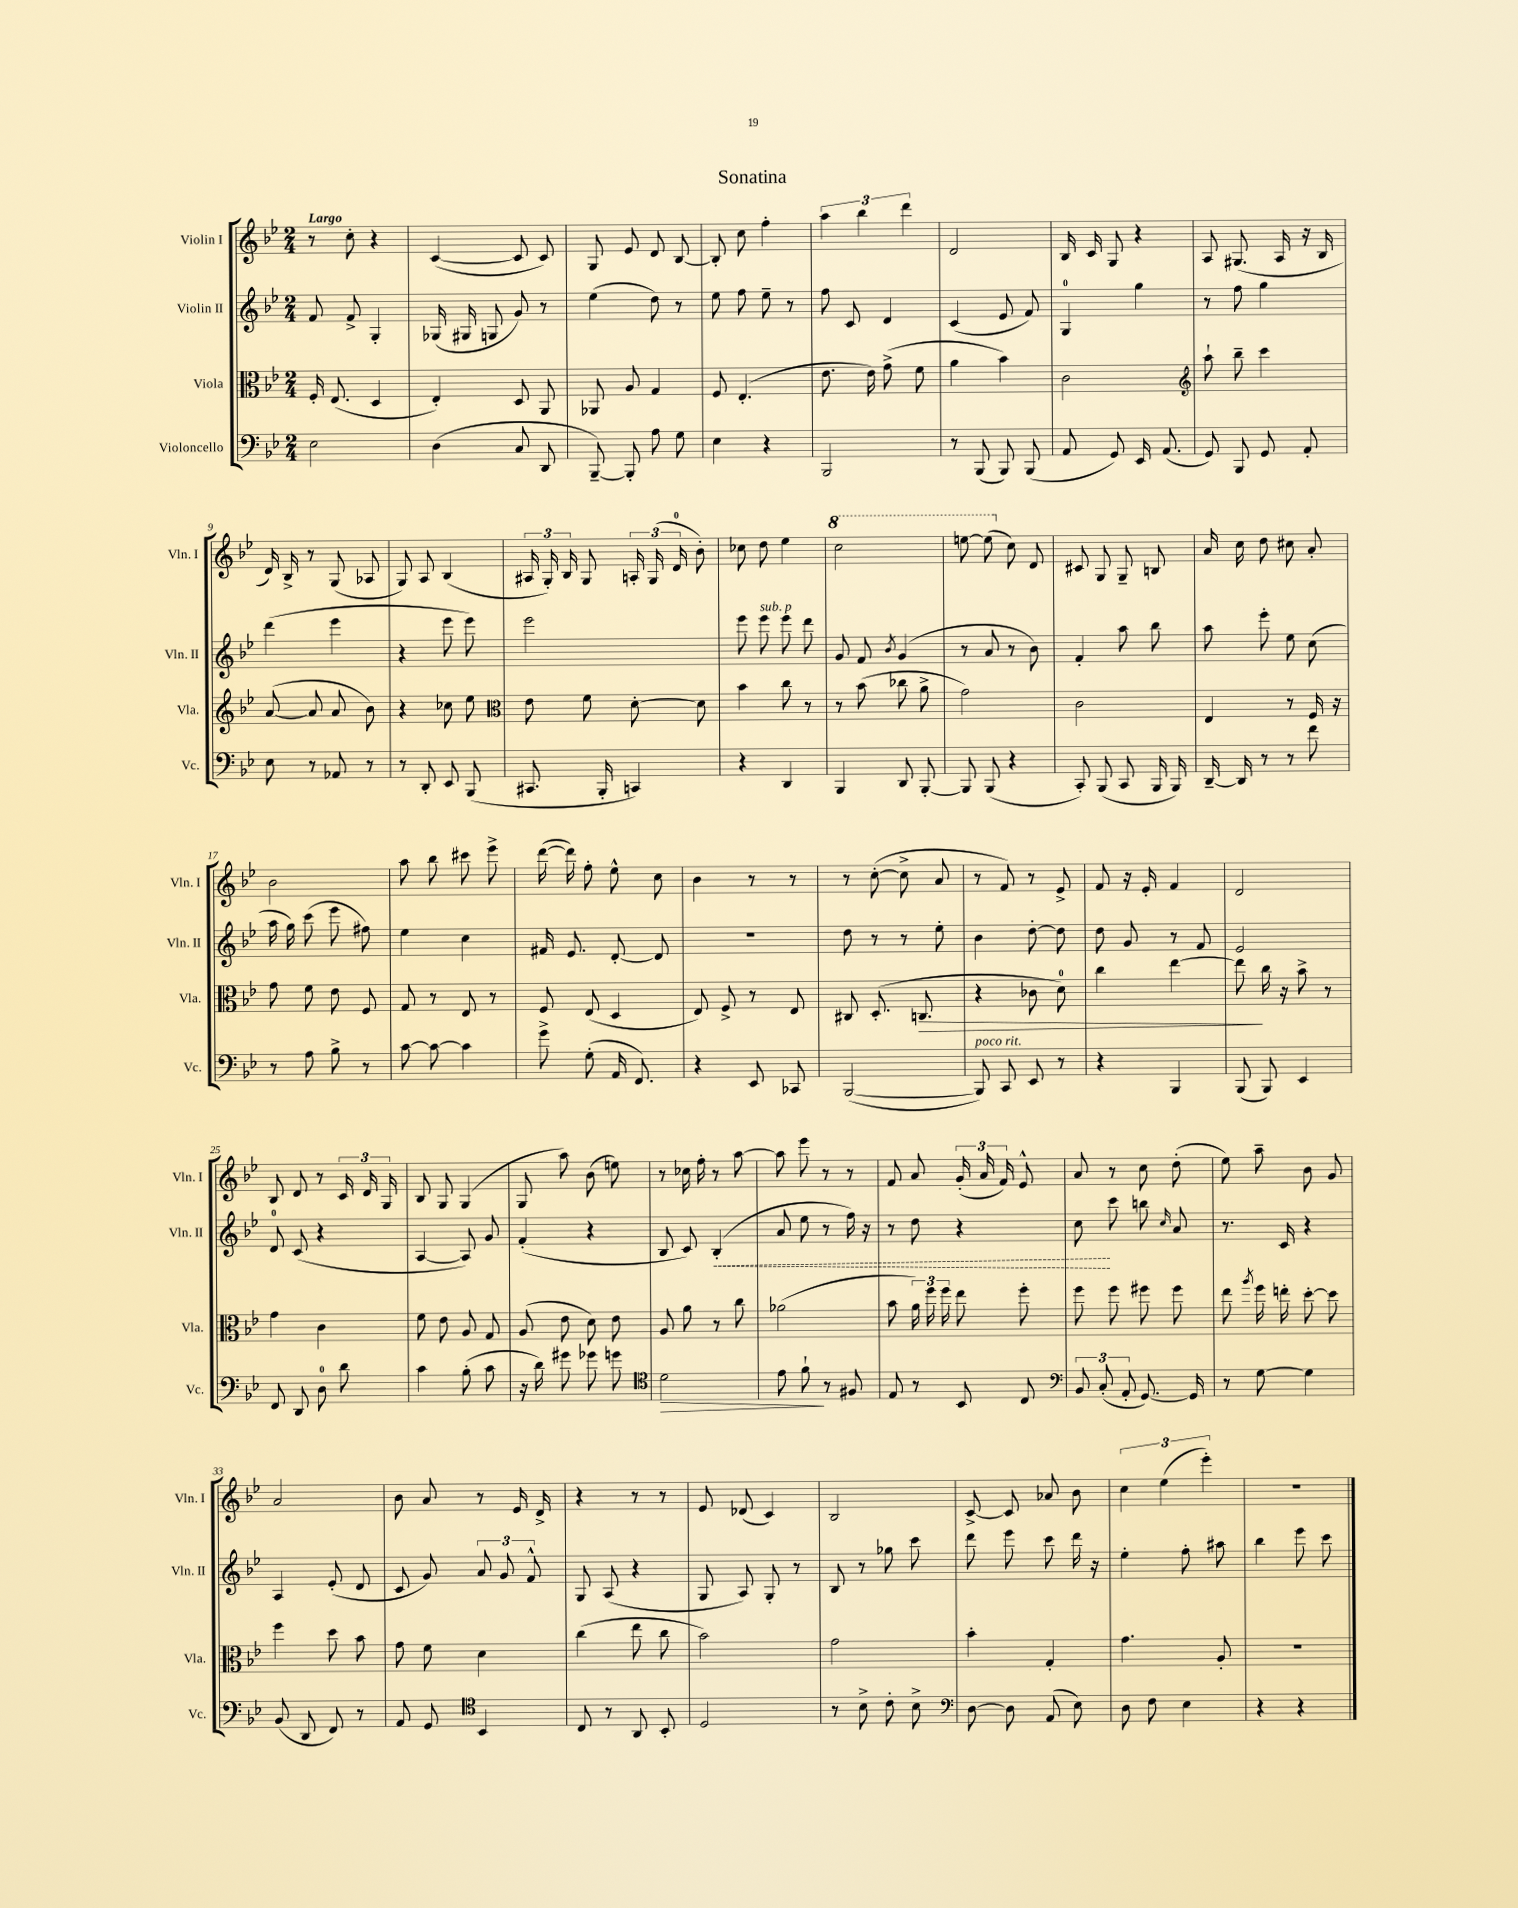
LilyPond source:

\header { title = "Sonatina" }
<<
\new StaffGroup <<
\new Staff = "s0" \with { instrumentName = "Violin I" shortInstrumentName = "Vln. I" } {
    \clef treble \key bes \major \numericTimeSignature \time 2/4 \tempo "Largo"
    \autoBeamOff r8 c''8-. r4 |
    c'4~( c'8 c'8) |
    g8 ees'8 d'8 bes8~ |
    bes8-. c''8 f''4-. |
    \tuplet 3/2 { a''4 bes''4 d'''4 } |
    d'2 |
    bes16 c'16 g8 r4 |
    a8 gis8.( a16 r16 bes16 |
    d'16) bes16-> r8 g8( aes8 |
    g8) a8 bes4( |
    \tuplet 3/2 { ais16 g16-.) bes16 } g8 \tuplet 3/2 { a16-. g16( d'16-0 } bes'8-.) |
    ces''8 d''8 ees''4 |
    \ottava #1 c'''2 |
    e'''8~ e'''8( \ottava #0 c''8) d'8 |
    cis'8 g8 g8-- b8 |
    a'16 c''16 d''8 cis''8 a'8-. |
    bes'2 |
    a''8 bes''8 cis'''8 ees'''8-> |
    d'''16~( d'''16) f''8-. ees''8-^ c''8 |
    bes'4 r8 r8 |
    r8 c''8~-.( c''8-> a'8 |
    r8 f'8) r8 ees'8-> |
    f'8 r16 ees'16-. f'4 |
    d'2 |
    bes8 d'8 r8 \tuplet 3/2 { c'16 d'16 g16 } |
    bes8 g8 g4( |
    g8 a''8) bes'8( e''8) |
    r8 ces''16 f''16-. r8 a''8~ |
    a''8 ees'''8 r8 r8 |
    f'8 a'8 \tuplet 3/2 { g'16-.( a'16 f'16) } ees'8-^ |
    a'8 r8 c''8 d''8-.( |
    ees''8) a''8-- bes'8 g'8 |
    a'2 |
    bes'8 a'8 r8 ees'16 d'16-> |
    r4 r8 r8 |
    ees'8 des'8( c'4) |
    bes2 |
    c'8~-> c'8 aes'8 bes'8 |
    \tuplet 3/2 { c''4 ees''4( ees'''4-.) } |
    r2 \bar "|." |
}
\new Staff = "s1" \with { instrumentName = "Violin II" shortInstrumentName = "Vln. II" } {
    \clef treble \key bes \major \numericTimeSignature \time 2/4
    \autoBeamOff f'8 f'8-> g4-. |
    ges16( gis16 g8 g'8) r8 |
    ees''4( d''8) r8 |
    ees''8 f''8 ees''8-- r8 |
    f''8 c'8 d'4 |
    c'4( ees'8 f'8) |
    g4-0 g''4 |
    r8 f''8 g''4 |
    d'''4( ees'''4 |
    r4 ees'''8 ees'''8) |
    ees'''2 |
    ees'''8 ees'''8^\markup { \italic "sub. p" } ees'''8 d'''8 |
    g'8 f'8 \acciaccatura { bes'8 } g'4( |
    r8 a'8 r8 bes'8) |
    f'4-. a''8 bes''8 |
    a''8 ees'''8-. ees''8 c''8( |
    a''16 g''16) c'''8( ees'''8 fis''8) |
    ees''4 c''4 |
    fis'16 ees'8. d'8~-. d'8 |
    r2 |
    d''8 r8 r8 ees''8-. |
    bes'4 d''8~-. d''8 |
    d''8 g'8 r8 f'8 |
    ees'2 |
    d'8-0 c'8( r4 |
    a4~ a8) g'8 |
    f'4-.( r4 |
    bes8 c'8) \once \override Hairpin.style = #'dashed-line bes4-.\<( |
    a'8 ees''8 r8 f''16) r16 |
    r8 d''8 r4 |
    c''8\! c'''8 b''8 \grace { c''16 } a'8 |
    r8. c'16 r4 |
    a4 ees'8-.( d'8 |
    c'8 g'8) \tuplet 3/2 { a'8 g'8 f'8-^ } |
    g8 a8( r4 |
    g8 a8) g8-. r8 |
    bes8 r8 ges''8 c'''8 |
    d'''8 ees'''8 c'''8 d'''16 r16 |
    ees''4-. f''8-. ais''8 |
    bes''4 ees'''8 c'''8 \bar "|." |
}
\new Staff = "s2" \with { instrumentName = "Viola" shortInstrumentName = "Vla." } {
    \clef alto \key bes \major \numericTimeSignature \time 2/4
    \autoBeamOff f16-. ees8.( d4 |
    ees4-.) d8 a,8 |
    aes,8 a8 g4 |
    f8 ees4.-.( |
    ees'8. ees'16) g'8->( f'8 |
    a'4 bes'4) |
    c'2 |
    \clef treble a''8-! bes''8-- c'''4 |
    a'8~( a'8 a'8 bes'8) |
    r4 ces''8 ees''8 |
    \clef alto ees'8 f'8 d'8~-. d'8 |
    bes'4 c''8 r8 |
    r8 bes'8( ces''8 a'8-> |
    g'2) |
    c'2 |
    ees4 r8 f16 r16 |
    g'8 f'8 ees'8 f8 |
    g8 r8 ees8 r8 |
    f8 ees8( d4 |
    ees8) f8-> r8 ees8 |
    cis8 d8.-.( c8.\> |
    r4 ces'8 d'8-0) |
    c''4 ees''4~ |
    ees''8\! c''16 r16 bes'8-> r8 |
    g'4 c'4 |
    f'8 ees'8 a8 g8 |
    a8( ees'8 d'8) ees'8 |
    a8 a'8 r8 c''8 |
    aes'2( |
    bes'8 \tuplet 3/2 { a'16) f''16 f''16 } ees''8 f''8-. |
    f''8 f''8 fis''8 fis''8 |
    ees''8 \acciaccatura { a''8 } f''16 e''16-. d''8~-. d''8 |
    f''4 d''8 bes'8 |
    g'8 f'8 d'4 |
    c''4( ees''8 c''8 |
    bes'2) |
    g'2 |
    bes'4-. g4-. |
    g'4. a8-. |
    R2 \bar "|." |
}
\new Staff = "s3" \with { instrumentName = "Violoncello" shortInstrumentName = "Vc." } {
    \clef bass \key bes \major \numericTimeSignature \time 2/4
    \autoBeamOff ees2 |
    d4( c8 d,8 |
    bes,,8~--) bes,,8-. a8 g8 |
    ees4 r4 |
    bes,,2 |
    r8 bes,,8( bes,,8) bes,,8( |
    a,8 g,8) ees,16 a,8.( |
    g,8) bes,,8 g,8 a,8-. |
    ees8 r8 aes,8 r8 |
    r8 d,8-. ees,8 bes,,8( |
    cis,8. bes,,16-. c,4) |
    r4 d,4 |
    bes,,4 d,8 bes,,8~-. |
    bes,,8 bes,,8( r4 |
    c,8-.) bes,,8( c,8 bes,,16 bes,,16) |
    d,16~-- d,16 r8 r8 f'8 |
    r8 a8 bes8-> r8 |
    c'8~ c'8~ c'4 |
    g'8-> g8-.( a,16 f,8.) |
    r4 ees,8 ces,8 |
    bes,,2~( |
    bes,,8^\markup { \italic "poco rit." }) c,8 ees,8 r8 |
    r4 bes,,4 |
    bes,,8( bes,,8) ees,4 |
    f,8 d,8 d8-0 d'8 |
    c'4 bes8-.( c'8 |
    r16 d'16) gis'8 ges'8 g'8 |
    \clef tenor d'2\> |
    ees'8 f'8-!\! r8 fis8 |
    ees8 r8 bes,8 c8 |
    \clef bass \tuplet 3/2 { bes,8 c8-.( a,8-. } g,8.~) g,16 |
    r8 g8~ g4 |
    bes,8( d,8 f,8) r8 |
    a,8 g,8 \clef tenor bes,4 |
    c8 r8 a,8 bes,8-. |
    d2 |
    r8 bes8-> c'8-. bes8-> |
    \clef bass d8~ d8 a,8( ees8) |
    d8 f8 ees4 |
    r4 r4 \bar "|." |
}
>>
>>
